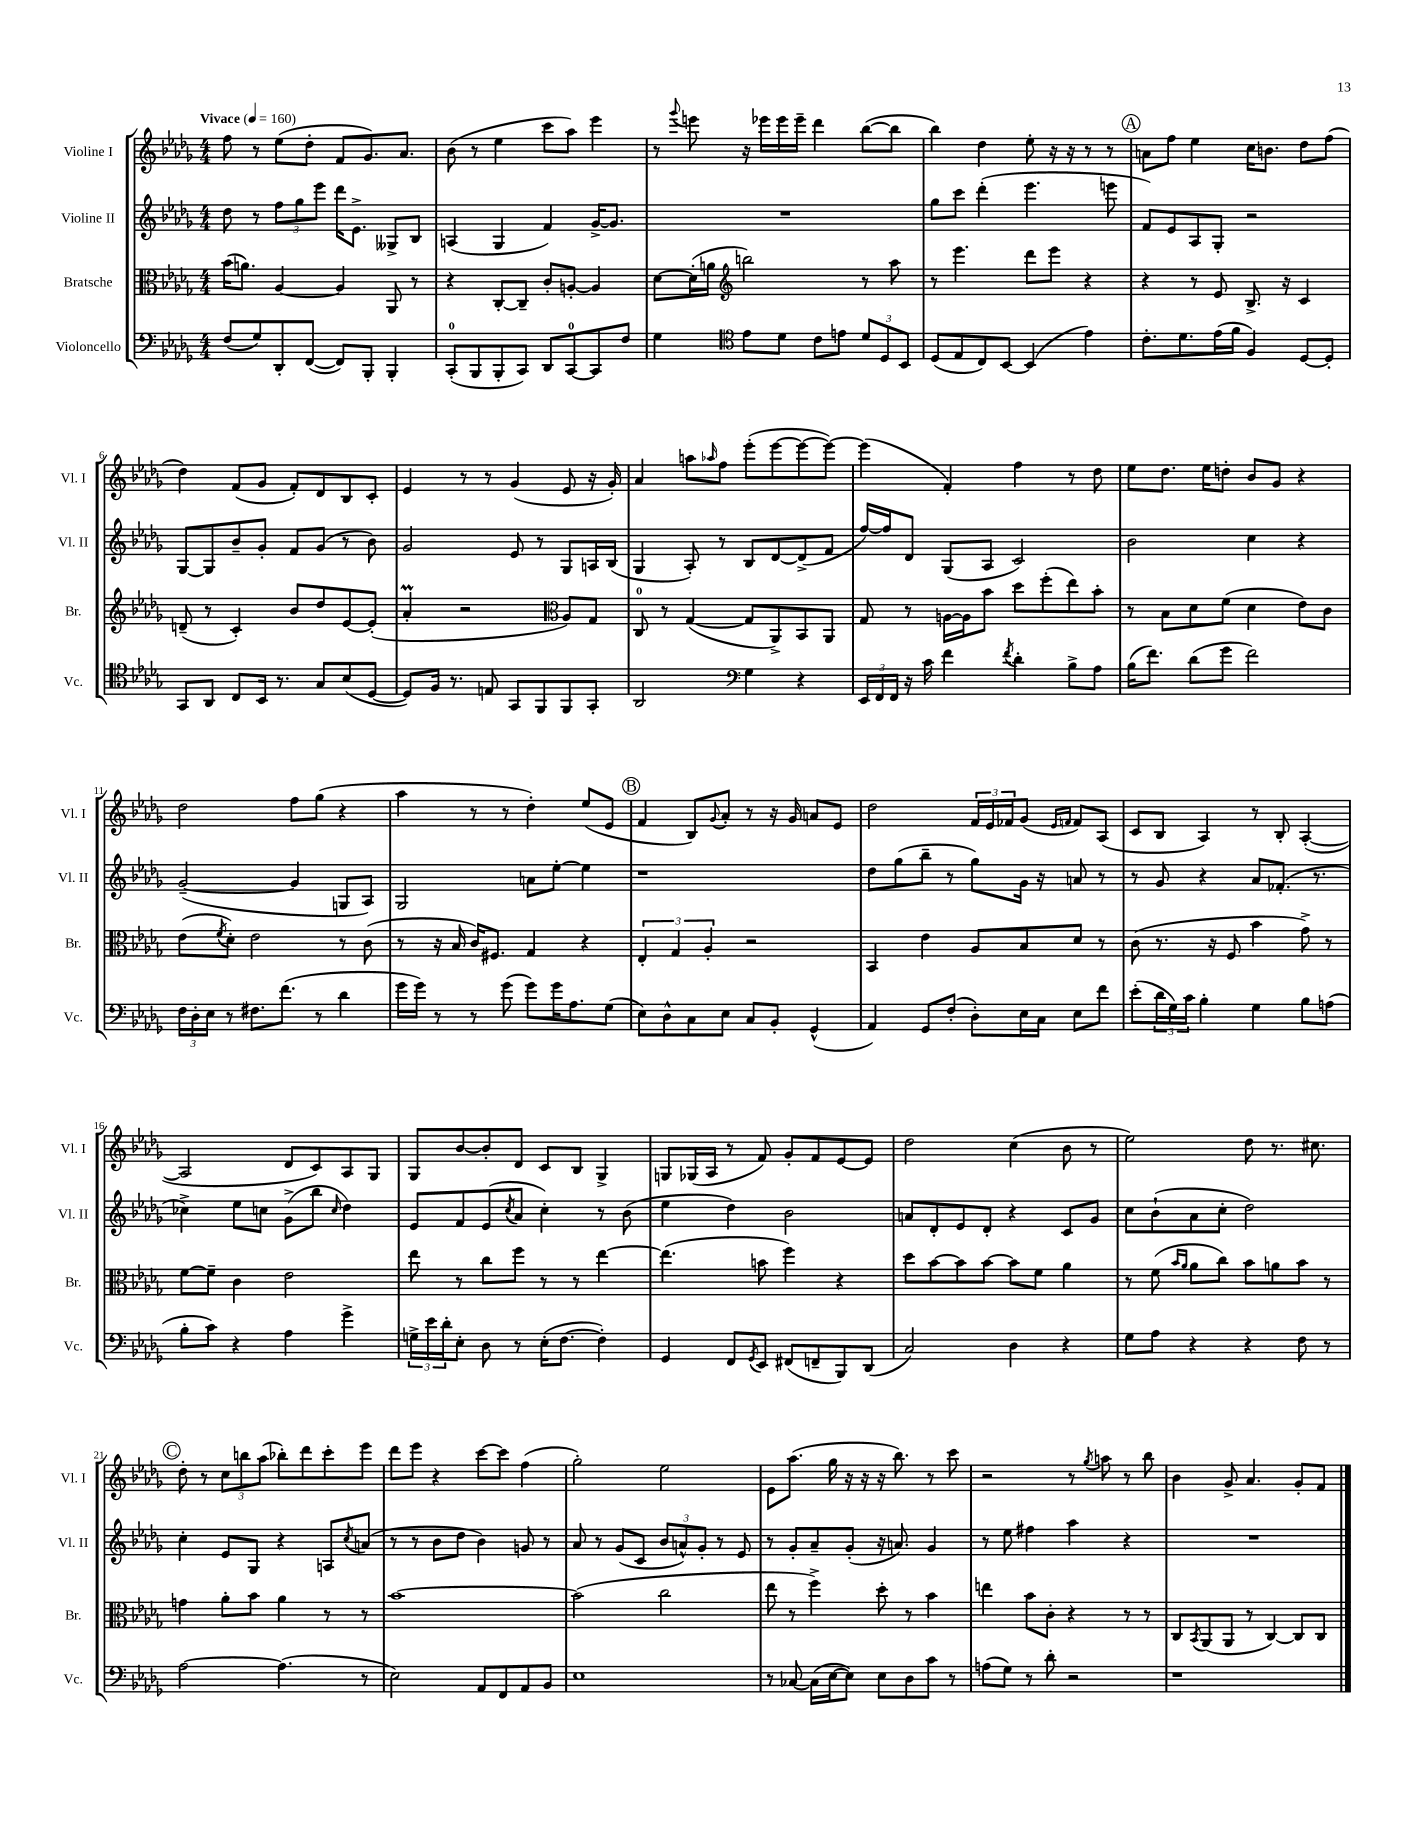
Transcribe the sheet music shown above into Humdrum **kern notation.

**kern	**kern	**kern	**kern
*staff4	*staff3	*staff2	*staff1
*clefF4	*clefC3	*clefG2	*clefG2
*k[b-e-a-d-g-]	*k[b-e-a-d-g-]	*k[b-e-a-d-g-]	*k[b-e-a-d-g-]
*M4/4	*M4/4	*M4/4	*M4/4
*MM160	*MM160	*MM160	*MM160
(8F	(16b-	8dd-	8ff
.	8.a)	.	.
8G-)	.	8r	8r
8DD-'	[4A-	12ff	(8ee-
.	.	12gg-	.
([8FF	.	.	8dd-'
.	.	12eee-	.
8FF])	4A-]	16ddd-	8f
.	.	8.e-^	.
8BBB-'	.	.	8.g-)
4BBB-'	8AA-	8G--^	.
.	.	.	8.a-
.	8r	8B-	.
=	=	=	=
(8CC'	4r	(4A	(8b-
8BBB-	.	.	8r
8BBB-'	[8C'	4G-	4ee-
8CC)	8C~]	.	.
8DD-	8c'	4f)	8ccc
[8CC	[8A'	.	8aa-)
8CC]	4A]	[16g-^	4eee-
.	.	8.g-]	.
8F	.	.	.
=	=	=	=
4G-	[8d-	1r	8r
.	.	.	8qqggg-
.	(16d-']	.	8eee
.	16a	.	.
*clefC4	*clefG2	*	*
8e-	2bb)	.	16r
.	.	.	16eee-
8d-	.	.	16eee-
.	.	.	16eee-~
8c	.	.	4ddd-
8e	.	.	.
12d-	8r	.	([8bb-
12D-	.	.	.
.	8aa-	.	8bb-]
12BB-	.	.	.
=	=	=	=
(8D-	8r	8gg-	4bb-)
8E-	4.eee-	8ccc	.
8C)	.	(4ddd-'	4dd-
[8BB-	.	.	.
(4BB-]	8ddd-	4.eee-	8ee-'
.	8eee-	.	16r
.	.	.	16r
4e-)	4r	.	8r
.	.	8eee	8r
=	=	=	=
8.c'	4r	8f)	8a
.	.	8e-	8ff
8.d-	.	.	.
.	8r	8A-	4ee-
(16e-	8e-	8G-'	.
16f	.	.	.
4F)	8.B-^	2r	16cc
.	.	.	8.b
.	16r	.	.
[8D-	4c	.	8dd-
8D-']	.	.	(8ff
=	=	=	=
8GG-	(8d~	[8G-	4dd-)
8AA-	8r	8G-]	.
8C	4c')	8b-~	(8f
16BB-	.	8g-'	8g-
8.r	.	.	.
.	8b-	8f	8f')
8G-	8dd-	(8g-	8d-
(8B-	[8e-	8r	8B-
[8D-	(8e-']	8b-)	8c'
=	=	=	=
8D-])	4a-'	2g-	4e-
16F	.	.	.
8.r	.	.	.
.	2r	.	8r
8E	.	.	8r
8GG-	.	8e-	(4g-
8FF	.	8r	.
*	*clefC3	*	*
8FF	8A-)	8G-	8e-
8GG-'	8G-	16A	16r
.	.	(16B-	16g-')
=	=	=	=
2AA-	8C	4G-	4a-
.	8r	.	.
.	([4G-	8A-')	8aa
.	.	.	16qqaa-
.	.	8r	8ff
*clefF4	*	*	*
4G-	8G-]	8B-	(8eee-'
.	8AA-^)	[8d-	[8eee-
4r	8BB-	(8d-^]	8eee-_
.	8AA-	8f	8eee-_)
=	=	=	=
24EE-	8G-	[16ff)	(4eee-]
24FF	.	.	.
.	.	16ff]	.
24FF	.	.	.
16r	8r	8d-	.
16c	.	.	.
4f	[16A	(8G-	4f')
.	16A]	.	.
.	8b-	8A-	.
8qf	.	.	.
4d-'	8dd-	2c)	4ff
.	(8ff'	.	.
8B-^	8ee-)	.	8r
8A-	8b-'	.	8dd-
=	=	=	=
(16B-	8r	2b-	8ee-
8.f)	.	.	.
.	8B-	.	8.dd-
(8d-	8d-	.	.
.	.	.	16ee-
8g-	(8f	.	8dd'
2f)	4d-	4cc	8b-
.	.	.	8g-
.	8e-)	4r	4r
.	8c	.	.
=	=	=	=
24F	(8e-	([2g-~	2dd-
24D-'	.	.	.
24E-	.	.	.
.	8qf	.	.
8r	8d-')	.	.
8.F#	2e-	.	.
(8.f	.	.	.
.	.	4g-]	8ff
8r	.	.	(8gg-
4d-	8r	8G	4r
.	(8c	8A-)	.
=	=	=	=
16g-	8r	2G-	4aa-
16g-)	.	.	.
8r	16r	.	.
.	16B-	.	.
8r	16c)	.	8r
.	8.F#	.	.
(8g-	.	.	8r
8g-)	4G-	8a	4dd-')
16g-	.	[8ee-'	.
8.A-	.	.	.
.	4r	4ee-]	(8ee-
(8G-	.	.	8e-
=	=	=	=
8E-)	6E-'	1r	4f
8D-^^	.	.	.
.	6G-	.	.
8C	.	.	8B-)
.	6A-'	.	.
.	.	.	8qqg-
8E-	.	.	8a-'
8C	2r	.	8r
8BB-'	.	.	16r
.	.	.	16g-
(4GG-^^	.	.	8a
.	.	.	8e-
=	=	=	=
4AA-)	4BB-	8dd-	2dd-
.	.	(8gg-	.
8GG-	4e-	8bb-~	.
(8F'	.	8r	.
8D-')	8A-	8gg-)	24f
.	.	.	24e-
.	.	.	24f-
16E-	8B-	16g-	(8g-
16C	.	16r	.
.	.	.	16qqe-
.	.	.	16qqf
8E-	8d-	8a	8f)
8f	8r	8r	(8A-
=	=	=	=
(8e-'	(8c	8r	8c
24d-	8.r	8g-	8B-
24G-)	.	.	.
24c	.	.	.
4B-'	.	4r	4A-)
.	16r	.	.
.	8F	.	.
4G-	4b-	8a-	8r
.	.	(8.f-'	8B-'
8B-	8g-^)	.	([4A-'
.	.	8.r	.
(8A	8r	.	.
=	=	=	=
8B-'	[8f	4cc-^)	2A-]
8c)	8f~]	.	.
4r	4c	8ee-	.
.	.	8cc	.
4A-	2e-	(8g-^	8d-
.	.	8bb-	8c)
.	.	16qqcc	.
4g-^	.	4dd-)	8A-
.	.	.	8G-
=	=	=	=
24G^	8ee-	8e-	8G-
24e-	.	.	.
24d-'	.	.	.
8E-'	8r	8f	[8b-
8D-	8cc	(8e-	8b-']
.	.	8qcc	.
8r	8ff	8a-	8d-
(16E-'	8r	4cc')	8c
[8.F	.	.	.
.	8r	.	8B-
4F'])	[4ee-	8r	4G-^
.	.	(8b-	.
=	=	=	=
4GG-	(4.ee-]	4ee-	8G
.	.	.	(16G-
.	.	.	16A-
8FF	.	4dd-)	8r
8qGG-	.	.	.
8EE-	8b	.	8f)
(8FF#	4ff)	2b-	8g-'
8FF~	.	.	8f
8BBB-)	4r	.	[8e-
(8DD-	.	.	8e-]
=	=	=	=
2C)	8dd-	8a	2dd-
.	[8b-	8d-'	.
.	8b-]	8e-	.
.	[8b-	8d-'	.
4D-	8b-]	4r	(4cc
.	8f	.	.
4r	4a-	8c	8b-
.	.	8g-	8r
=	=	=	=
8G-	8r	8cc	2ee-)
8A-	(8f	(8b-`	.
.	16qqb-	.	.
.	16qqa-	.	.
4r	8a-	8a-	.
.	8cc)	8cc'	.
4r	8b-	2dd-)	8dd-
.	8a	.	8.r
8F	8b-	.	.
.	.	.	8.cc#
8r	8r	.	.
=	=	=	=
[2A-	4g	4cc'	8dd-'
.	.	.	8r
.	8a-'	8e-	12cc
.	.	.	12bb
.	8b-	8G-	.
.	.	.	(12aa-
(4.A-]	4a-	4r	8bb-')
.	.	.	8ddd-
.	8r	8A	8ccc'
.	.	8qcc	.
8r	8r	(8a	8eee-
=	=	=	=
2E-)	[1b-	8r	8ddd-
.	.	8r	8eee-
.	.	8b-	4r
.	.	8dd-	.
8AA-	.	4b-)	[8ccc
8FF	.	.	8ccc]
8AA-	.	8g	(4ff
8BB-	.	8r	.
=	=	=	=
1E-	(2b-]	8a-	2gg-')
.	.	8r	.
.	.	(8g-	.
.	.	8c	.
.	2cc	12b-	2ee-
.	.	12a^^)	.
.	.	12g-'	.
.	.	8r	.
.	.	8e-	.
=	=	=	=
8r	8ee-	8r	8e-
[8C-	8r	8g-'	(8.aa-
(16C-]	4ff^)	8a-~	.
[16E-	.	.	16gg-
8E-])	.	(8g-'	16r
.	.	.	16r
8E-	8dd-'	16r	16r
.	.	8.a)	8.bb-)
8D-	8r	.	.
8c	4b-	4g-	8r
8r	.	.	8ccc
=	=	=	=
(8A	4ee	8r	2r
8G-)	.	8ee-	.
8r	8b-	4ff#	.
8d-'	8c'	.	.
2r	4r	4aa-	8r
.	.	.	8qgg-
.	.	.	8aa
.	8r	4r	8r
.	8r	.	8bb-
=	=	=	=
1r	8C	1r	4b-
.	8qBB-	.	.
.	(8AA-	.	.
.	8AA-	.	8g-^
.	8r	.	4.a-
.	[4C)	.	.
.	8C]	.	8g-'
.	8C	.	8f
==	==	==	==
*-	*-	*-	*-
